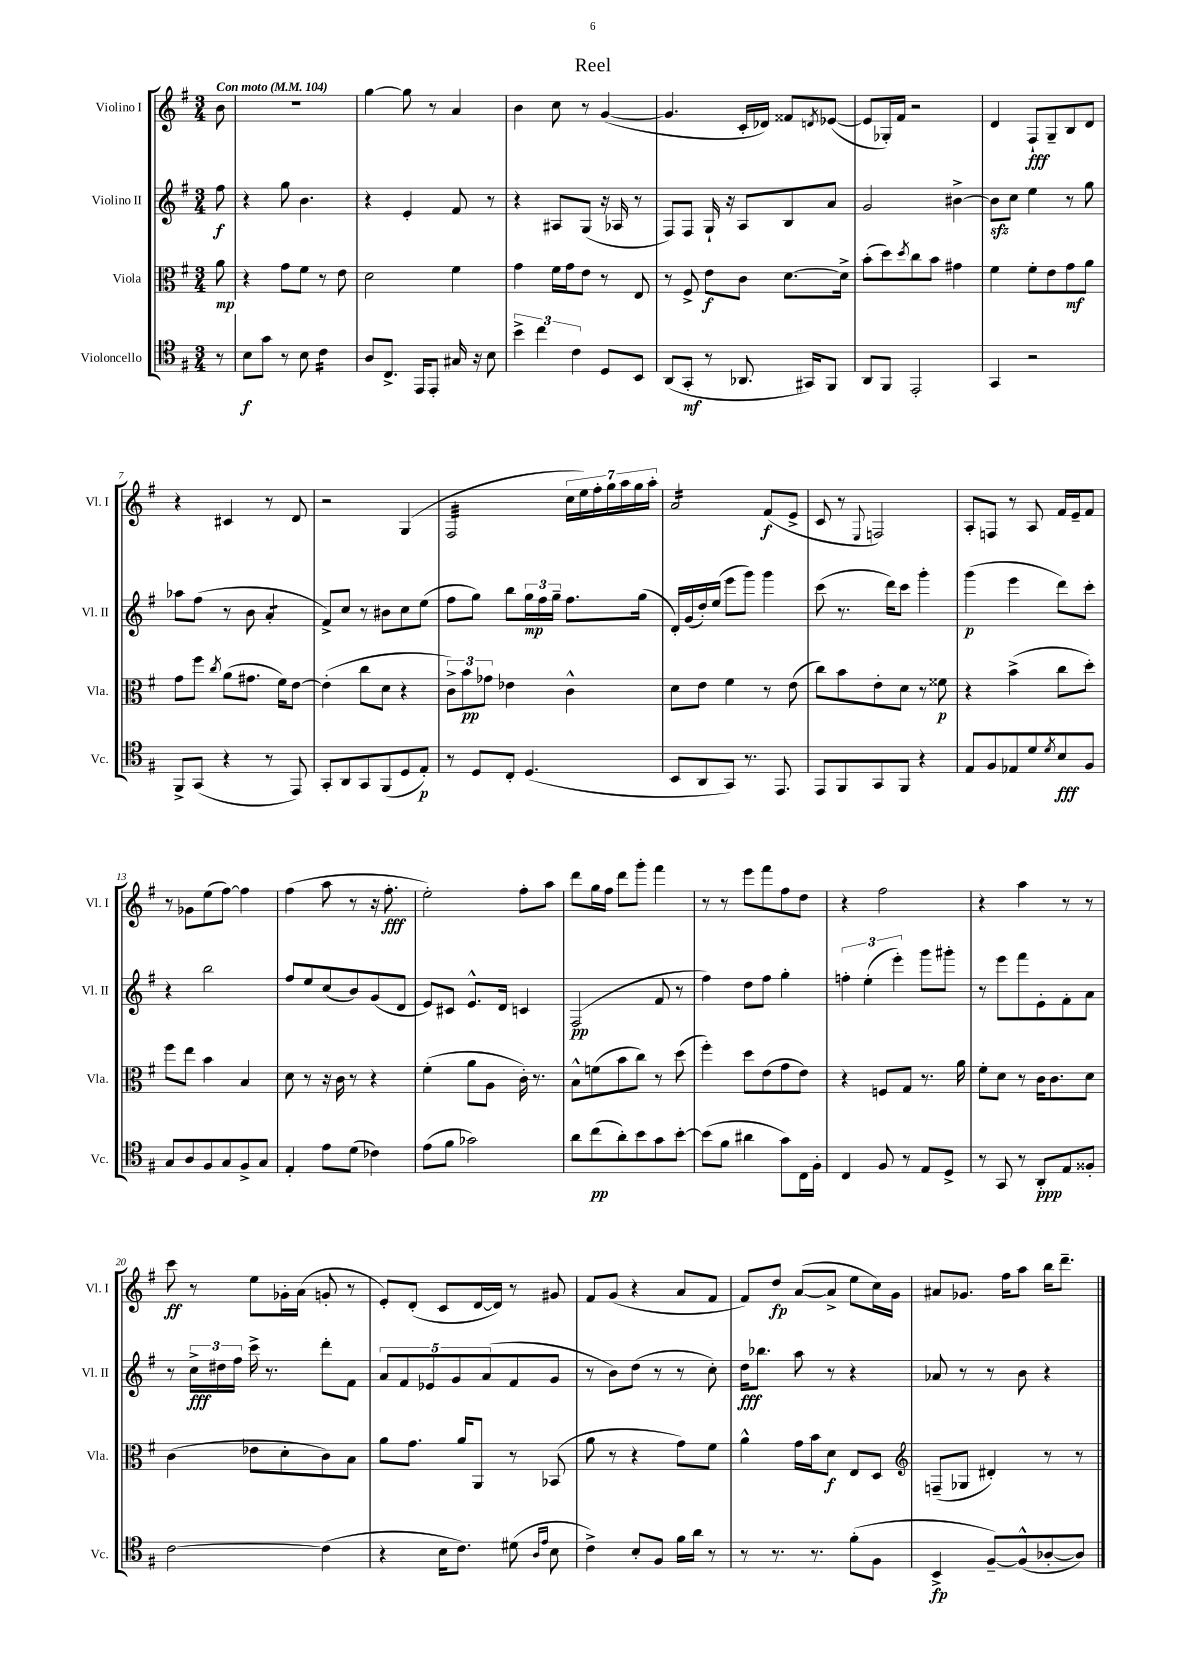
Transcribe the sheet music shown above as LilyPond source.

\header { title = "Reel" }
<<
\new StaffGroup <<
\new Staff = "s0" \with { instrumentName = "Violino I" shortInstrumentName = "Vl. I" } {
    \clef treble \key g \major \numericTimeSignature \time 3/4 \partial 8 \tempo "Con moto" 4 = 104
    b'8 |
    R2. |
    g''4~ g''8 r8 a'4 |
    b'4 c''8 r8 g'4~( |
    g'4. c'16-. des'16) fisis'8 \acciaccatura { d'8 } ees'8~( |
    ees'8 ges16-.) fis'16 r2 |
    d'4 fis8-!\fff g8-- b8 d'8 |
    r4 cis'4 r8 d'8 |
    r2 g4( |
    fis2:32 \tuplet 7/4 { c''16 e''16) fis''16-. g''16 a''16 g''16 a''16-. } |
    a'2:16 fis'8\f( e'8-> |
    c'8 r8 \appoggiatura { e8 } f2) |
    a8-. f8 r8 a8 fis'16 e'16-- fis'8 |
    r8 ges'8 e''8( fis''8~) fis''4 |
    fis''4( a''8 r8 r16 fis''8.-.\fff |
    e''2-.) fis''8-. a''8 |
    d'''8 g''16 fis''16 d'''8 g'''8-. fis'''4 |
    r8 r8 e'''8 fis'''8 fis''8 d''8 |
    r4 fis''2 |
    r4 a''4 r8 r8 |
    c'''8\ff r8 e''8 ges'16-. a'16( g'8-. r8 |
    e'8-.) d'8-.( c'8 d'16~ d'16) r8 gis'8 |
    fis'8 g'8( r4 a'8 fis'8 |
    fis'8) d''8\fp a'8~( a'8-> e''8 c''16) g'16 |
    ais'8 ges'8. fis''16 a''8 b''16 d'''8.-- \bar "|." |
}
\new Staff = "s1" \with { instrumentName = "Violino II" shortInstrumentName = "Vl. II" } {
    \clef treble \key g \major \numericTimeSignature \time 3/4 \partial 8
    fis''8\f |
    r4 g''8 b'4. |
    r4 e'4-. fis'8 r8 |
    r4 ais8 g8( r16 aes16 r8 |
    fis8) fis8 g16-! r16 a8 b8 a'8 |
    g'2 bis'4~-> |
    bis'8\sfz c''8 e''4 r8 g''8 |
    aes''8 fis''8( r8 b'8 a'4:8-. |
    fis'8->) c''8 r8 bis'8 c''8 e''8( |
    fis''8 g''8) b''8 \tuplet 3/2 { g''16\mp fis''16 g''16-- } fis''8. g''16( |
    d'16-.) g'16( d''16-.) e''16( e'''8 g'''8) g'''4 |
    c'''8( r8. d'''16) c'''8 g'''4-. |
    g'''4\p( e'''4 d'''8) c'''8-. |
    r4 b''2 |
    fis''8 e''8 c''8( b'8) g'8( d'8 |
    e'8) cis'8 e'8.-^ d'16 c'4 |
    fis2\pp( fis'8 r8 |
    fis''4) d''8 fis''8 g''4-. |
    \tuplet 3/2 { f''4-. e''4-.( e'''4-.) } g'''8 gis'''8-. |
    r8 e'''8 fis'''8 e'8-. fis'8-. a'8 |
    r8 \tuplet 3/2 { c''16->\fff dis''16 fis''16 } c'''16-> r8. d'''8-. fis'8 |
    \tuplet 5/4 { a'8 fis'8 ees'8 g'8 a'8( } fis'8 g'8 |
    r8 b'8) d''8( r8 r8 c''8-.) |
    d''16\fff bes''8. a''8 r8 r4 |
    aes'8 r8 r8 b'8 r4 \bar "|." |
}
\new Staff = "s2" \with { instrumentName = "Viola" shortInstrumentName = "Vla." } {
    \clef alto \key g \major \numericTimeSignature \time 3/4 \partial 8
    a'8\mp |
    r4 g'8 fis'8 r8 e'8 |
    d'2 fis'4 |
    g'4 fis'16 g'16 e'8 r8 e8 |
    r8 fis8-> e'8\f c'8 d'8.~ d'16-> |
    b'8-.( d''8) \acciaccatura { d''8 } c''8 b'8 gis'4 |
    fis'4 fis'8-. e'8 g'8\mf a'8 |
    g'8 fis''8 \acciaccatura { c''8 } a'8( gis'8. fis'16) e'8~ |
    e'4-.( c''8 d'8 r4 |
    \tuplet 3/2 { c'8->) b'8\pp ges'8 } ees'4 c'4-^ |
    d'8 e'8 fis'4 r8 e'8( |
    c''8) b'8 e'8-. d'8 r8 fisis'8\p |
    r4 b'4->( c''8 d''8-.) |
    fis''8 e''8 b'4 b4 |
    d'8 r8 r16 c'16 r8 r4 |
    fis'4-.( a'8 a8 c'16-.) r8. |
    b8-^ f'8( b'8 c''8) r8 d''8( |
    fis''4-.) d''8 e'8( g'8 e'8) |
    r4 f8 g8 r8. a'16 |
    fis'8-. d'8 r8 c'16 c'8. d'8 |
    c'4( ees'8 d'8-. c'8) b8 |
    a'8 g'8. a'16 a,8 r8 bes,8( |
    a'8 r8 r4 g'8) fis'8 |
    a'4-^ g'16 b'16 d'8\f e8 d8 |
    \clef treble f8--( ges8 dis'4-.) r8 r8 \bar "|." |
}
\new Staff = "s3" \with { instrumentName = "Violoncello" shortInstrumentName = "Vc." } {
    \clef tenor \key g \major \numericTimeSignature \time 3/4 \partial 8
    r8 |
    b8\f g'8 r8 b8 c'4:16 |
    a8 c8.-> e,16 e,8-. gis16 r16 b8 |
    \tuplet 3/2 { b'4-> c''4 c'4 } d8 b,8 |
    a,8( g,8-.\mf r8 aes,8. gis,16) fis,8 |
    a,8 fis,8 e,2-. |
    g,4 r2 |
    fis,8-> g,8( r4 r8 e,8) |
    g,8-. a,8 g,8 fis,8( d8 e8-.\p) |
    r8 d8 c8-. d4.( |
    b,8 a,8 g,8) r8. e,8. |
    e,8 fis,8 g,8 fis,8 r4 |
    e8 fis8 ees8 d'8 \acciaccatura { d'8 } b8\fff fis8 |
    g8 a8 fis8 g8 fis8-> g8 |
    e4-. e'8 d'8( ces'4) |
    e'8( fis'8 ges'2) |
    a'8 c''8\pp( a'8-.) b'8 g'8 b'8~-. |
    b'8( fis'8 ais'4 g'8) c16 fis16-. |
    c4 fis8 r8 e8 d8-> |
    r8 g,8 r8 a,8-.\ppp e8 fisis8-. |
    c'2~ c'4( |
    r4 b16 c'8.) dis'8( \grace { a16 e'16 } b8 |
    c'4->) b8-. fis8 fis'16 a'16 r8 |
    r8 r8. r8. fis'8-.( fis8 |
    b,4->\fp fis8~--) fis8-^( aes8~-. aes8) \bar "|." |
}
>>
>>
